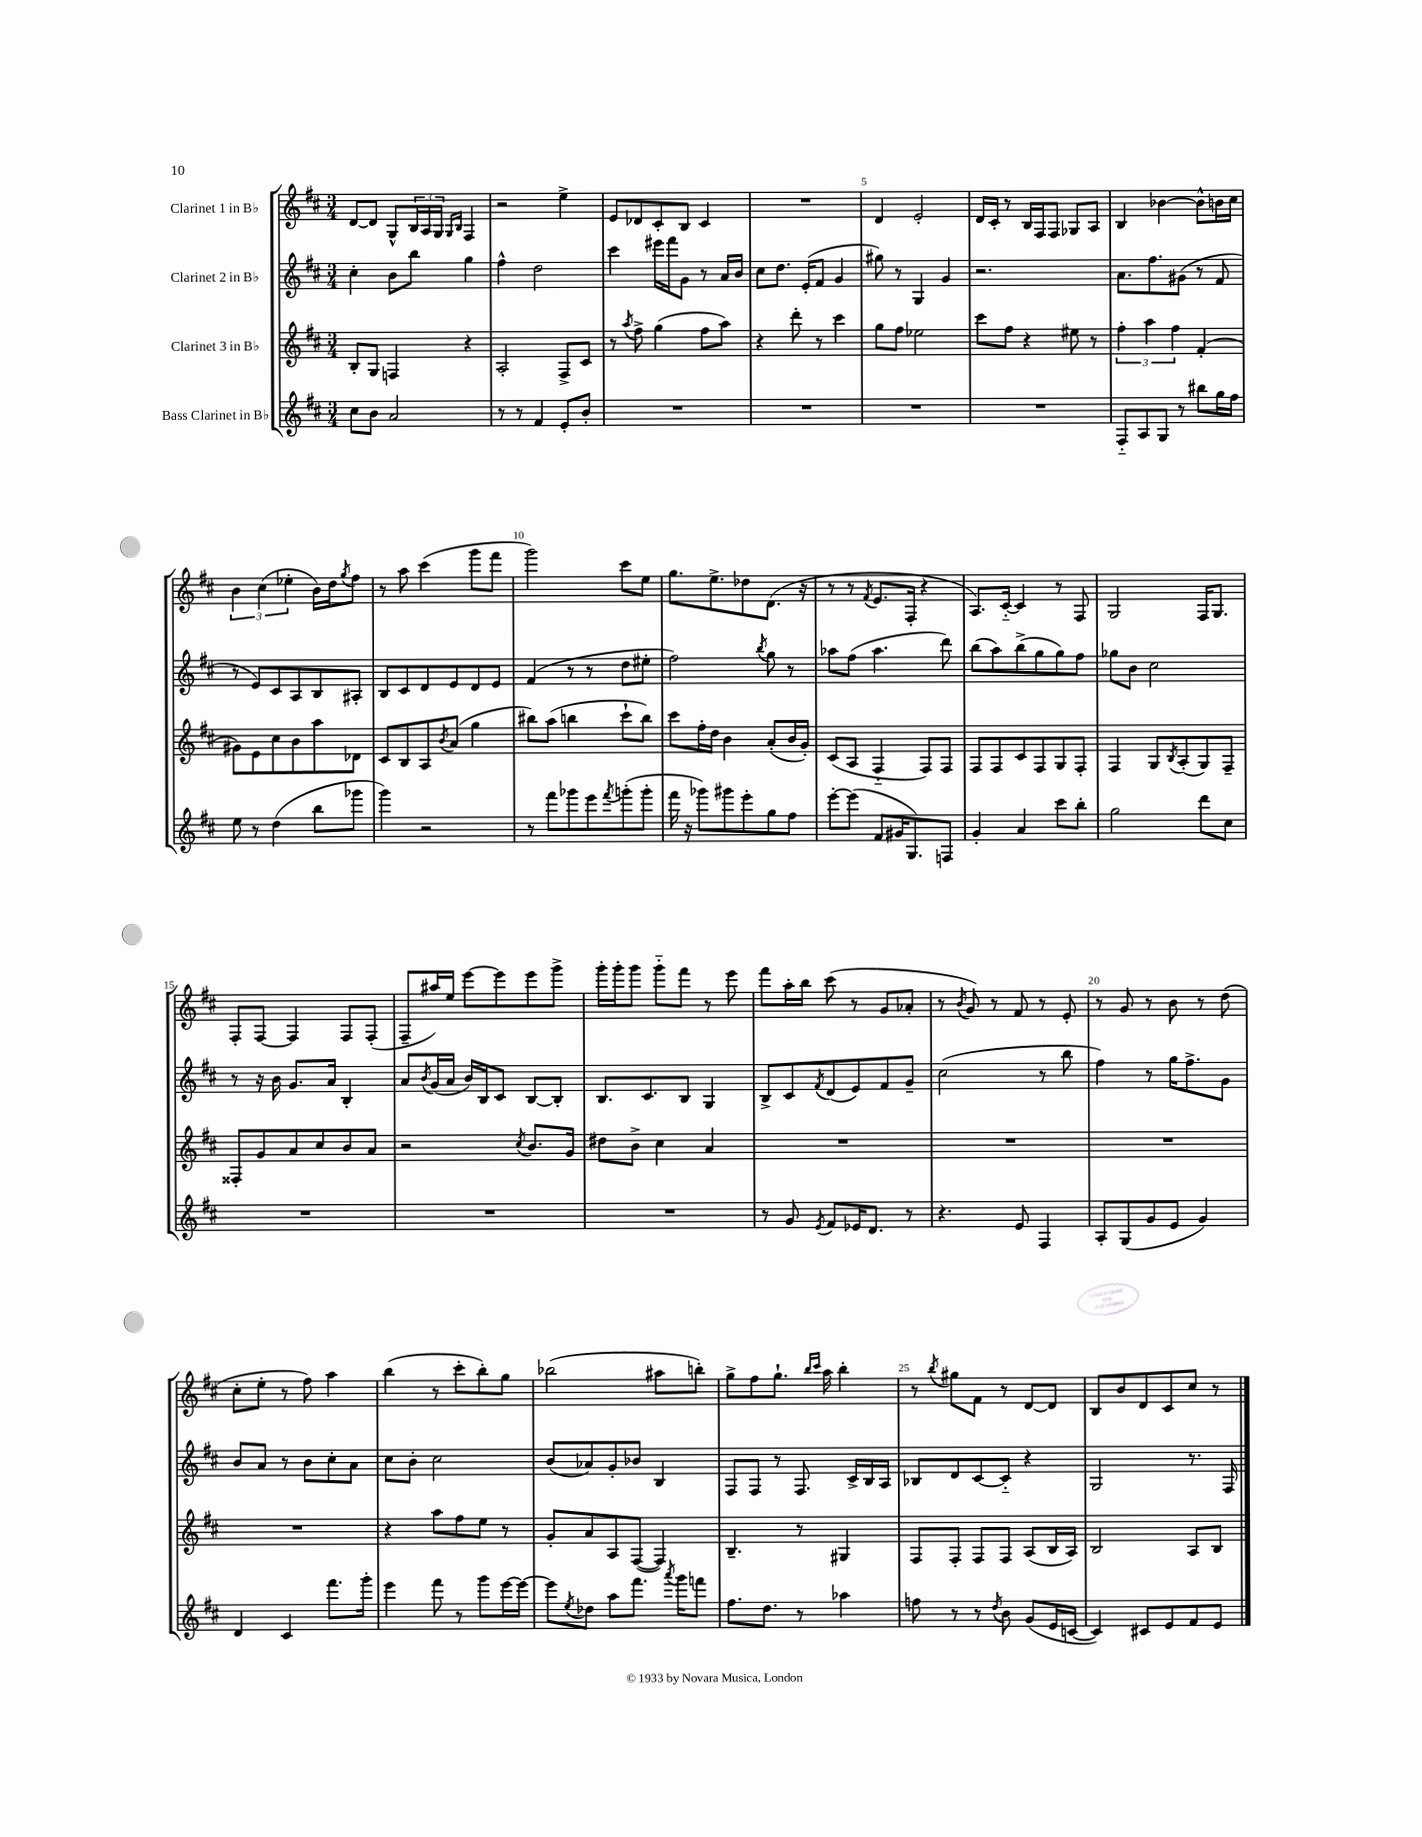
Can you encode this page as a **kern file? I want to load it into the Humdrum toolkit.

**kern	**kern	**kern	**kern
*staff4	*staff3	*staff2	*staff1
*clefG2	*clefG2	*clefG2	*clefG2
*k[f#c#]	*k[f#c#]	*k[f#c#]	*k[f#c#]
*M3/4	*M3/4	*M3/4	*M3/4
8cc#\L	8B'/L	4cc#'\	[8d/L
8b\J	8G/J	.	8d/]J
2a/	4F/	8b\L	8G^^/L
.	.	8bb\J	24B/L
.	.	.	24A/
.	.	.	24G/JJ
.	.	.	16qqG/LL
.	.	.	16qqB/JJ
.	4r	4gg\	4F#/
=	=	=	=
8r	2A'/	4ff#^^\	2r
8r	.	.	.
4f#/	.	2dd\	.
8e'/L	8F#^/L	.	4ee^\
8b'/J	8c#/J	.	.
=	=	=	=
2.r	8r	4ccc#\	8e/L
.	8qaa/	.	.
.	8ff#^\	.	8d-/
.	(4gg\	16eee#\LL	8c#'/
.	.	16fff#\J	.
.	.	8g\J	8B/J
.	8ff#\L	8r	4c#/
.	8aa\J)	16a/LL	.
.	.	16b/JJ	.
=	=	=	=
2.r	4r	8cc#\L	2.r
.	.	8.dd\J	.
.	8ddd'\	.	.
.	.	(16e'/LK	.
.	8r	8f#/J	.
.	4ccc#\	4g/	.
=	=	=	=
2.r	8gg\L	8gg#\)	4d/
.	8ff#\J	8r	.
.	2ee-\	4G/	2e'/
.	.	4g/	.
=	=	=	=
2.r	8ccc#\L	2.r	16d/LL
.	.	.	16c#'/JJ
.	8ff#\J	.	8r
.	4r	.	16B/LL
.	.	.	16F#/J
.	.	.	8F#/J
.	8ee#\	.	8G-/L
.	8r	.	8A/J
=	=	=	=
8F#'~/L	6ff#'\	8.a\L	4B/
8A/	.	.	.
.	6aa\	.	.
.	.	8.ff#\	.
8G/J	.	.	[4b-\
.	6ff#\	.	.
8r	.	(8g#\J	.
8bb#\L	(4f#'/	8r	8b-^^\]L
16gg\L	.	8f#/	16b\L
16ff#\JJ	.	.	16cc#\JJ
=	=	=	=
8ee\	8g#\L)	8r	6b\
8r	8e\	8e/L)	.
.	.	.	(6cc#\
(4dd\	8cc#\	8c#/	.
.	.	.	6ee-'\
.	8b\	8A/	.
8bb\L	8aa\	8B/	16b\LL)
.	.	.	16dd\J
.	.	.	8qgg/
8ggg-\J	8d-\J	8A#'/J	8ff#\J
=	=	=	=
4ggg\)	8c#/L	8B/L	8r
.	8B/	8c#/	8aa\
2r	8A/	8d/	(4ccc#\
.	8qb/	.	.
.	(8a/J	8e/	.
.	4gg\	8d/	8ggg\L
.	.	8e/J	8fff#\J
=	=	=	=
8r	8bb#\L)	(4f#/	2ggg\)
8fff#\L	(8aa\J	.	.
8ggg-\	4bb\	8r	.
8eee\	.	8r	.
8qfff#/	.	.	.
(8ggg'\	8ccc#`\L	8dd\L	8ccc#\L
8ggg'\J	8bb\J)	8ee#'\J	8ee\J
=	=	=	=
16fff#\	8ccc#\L	2ff#\)	8.gg\L
16r	.	.	.
8ggg-\L)	16ff#'\L	.	.
.	16dd\JJ	.	8.ee^\
8ggg#\	4b\	.	.
8eee'\	.	.	8dd-\
.	.	8qbb/	.
8gg\	(8a'/L	8gg\	(8.d\J
8ff#\J	16b/L	8r	.
.	16g'/JJ)	.	16r
=	=	=	=
[8eee'\L	(8c#/L	8aa-\L	8r
(8eee\]J	8A/J	(8ff#\J	8r
.	.	.	8qf#/
8f#/L	4F#'~/	4.aa-\	8.e/L
16g#/K	.	.	.
8.G/)	.	.	16F#'/Jk
.	8F#/L)	.	4r
8F/J	8F#/J	8ddd\)	.
=	=	=	=
4g'/	8F#/L	(8bb\L	8.A/L)
.	8F#/	8aa\)	.
.	.	.	[16c#'~/Jk
4a/	8c#/	(8bb^\	4c#/]
.	8F#/	8gg\	.
8ccc#\L	8G/	8gg\)	8r
8bb'\J	8F#'/J	8ff#\J	8F#/
=	=	=	=
2gg\	4F#/	8gg-\L	2G/
.	.	8b\J	.
.	8G/L	2cc#\	.
.	8qB/	.	.
.	(8A'/	.	.
8ddd\L	8G/)	.	16F#/LK
.	.	.	8.G/J
8cc#\J	8F#~/J	.	.
=	=	=	=
2.r	8F##'/L	8r	8F#'/L
.	8g/	16r	[8F#/J
.	.	16b\	.
.	8a/	8.g/L	4F#/]
.	8cc#/	.	.
.	.	16a/Jk	.
.	8b/	4B'/	8F#/L
.	8a/J	.	(8F#'/J
=	=	=	=
2.r	2r	8a/L	8F#~/L
.	.	8qb/	.
.	.	(16g/L	16aa#/L)
.	.	16a/JJ	16ee/JJ
.	.	16b/LL)	[8eee\L
.	.	16B/J	.
.	.	8c#/J	8eee\]
.	8qcc#/	.	.
.	8.b/L	[8B/L	8eee\
.	.	8B'/]J	8ggg^\J
.	16g/Jk	.	.
=	=	=	=
2.r	8dd#\L	8.B/L	16ggg'\LL
.	.	.	16ggg'\J
.	8b^\J	.	8ggg\J
.	.	8.c#/	.
.	4cc#\	.	8ggg'~\L
.	.	8B/J	8fff#\J
.	4a/	4G/	8r
.	.	.	8eee\
=	=	=	=
8r	2.r	8B^/L	8fff#\L
8g/	.	8c#/	16aa'\L
.	.	.	16bb\JJ
8qe/	.	8qf#/	.
8f#/L	.	(8d/	(8ccc#\
16e-/K	.	8e/)	8r
8.d/J	.	.	.
.	.	8f#/	8g/L
8r	.	8g~/J	8a-'/J
=	=	=	=
4.r	2.r	(2cc#\	8r
.	.	.	8qb/
.	.	.	8g/)
.	.	.	8r
8e/	.	.	8f#/
4F#/	.	8r	8r
.	.	8bb\	8e'/
=	=	=	=
8A'/L	2.r	4ff#\)	8r
(8G/	.	.	8g/
8g/	.	8r	8r
8e/J	.	16gg\LK	8b\
.	.	8.ff#^\	.
4g/)	.	.	8r
.	.	8g\J	(8dd\
=	=	=	=
4d/	2.r	8b/L	8cc#'\L
.	.	8a/J	8ee'\J
4c#/	.	8r	8r
.	.	8b\L	8ff#\)
8.fff#\L	.	8cc#'\	4aa\
.	.	8a\J	.
16ggg'\Jk	.	.	.
=	=	=	=
4eee\	4r	8cc#\L	(4bb\
.	.	8b'\J	.
8fff#\	8aa\L	2cc#\	8r
8r	8ff#\	.	8ccc#'\L
8ggg\L	8ee\J	.	8bb'\)
[16eee\L	8r	.	8gg\J
16eee\_JJ	.	.	.
=	=	=	=
8eee\]L	8g'/L	(8b/L	(2bb-\
8qee/	.	.	.
8dd-\J	8a/	8a-/)	.
8aa\L	8A/	8g'/	.
8.fff#\J	([8F#/J	8b-/J	.
.	4F#/])	4B/	8aa#\L
8qaaa/	.	.	.
16ggg\LK	.	.	.
8fff\J	.	.	8bb'\J)
=	=	=	=
8.ff#\L	4.B~/	8F#/L	8gg^\L
.	.	8F#/J	8ff#\
8.dd\J	.	.	.
.	.	8r	8.gg`\J
8r	8r	8.F#/	.
.	.	.	16qqbb/LL
.	.	.	16qqccc#/JJ
.	.	.	16aa\
4aa-\	4G#/	.	4bb'\
.	.	16c#^/LL	.
.	.	16B/	.
.	.	16A/JJ	.
=	=	=	=
8ff\	8F#/L	8B-/L	8r
.	.	.	8qbb/
8r	8F#'/J	8d/	8gg#\L
8r	8F#/L	[8c#/	8f#\J
8qdd/	.	.	.
8b\	8F#/J	8c#'~/]J	8r
(8g/L	(8A/L	4r	[8d/L
16e/L	16B/L	.	8d/]J
[16c/JJ	16A/JJ)	.	.
=	=	=	=
4c/])	2B/	2G/	8B/L
.	.	.	8b/
8c#/L	.	.	8d/
8e/	.	.	8c#/
8f#/	8A/L	8.r	8cc#/J
8e/J	8B/J	.	8r
.	.	16F#/	.
==	==	==	==
*-	*-	*-	*-
